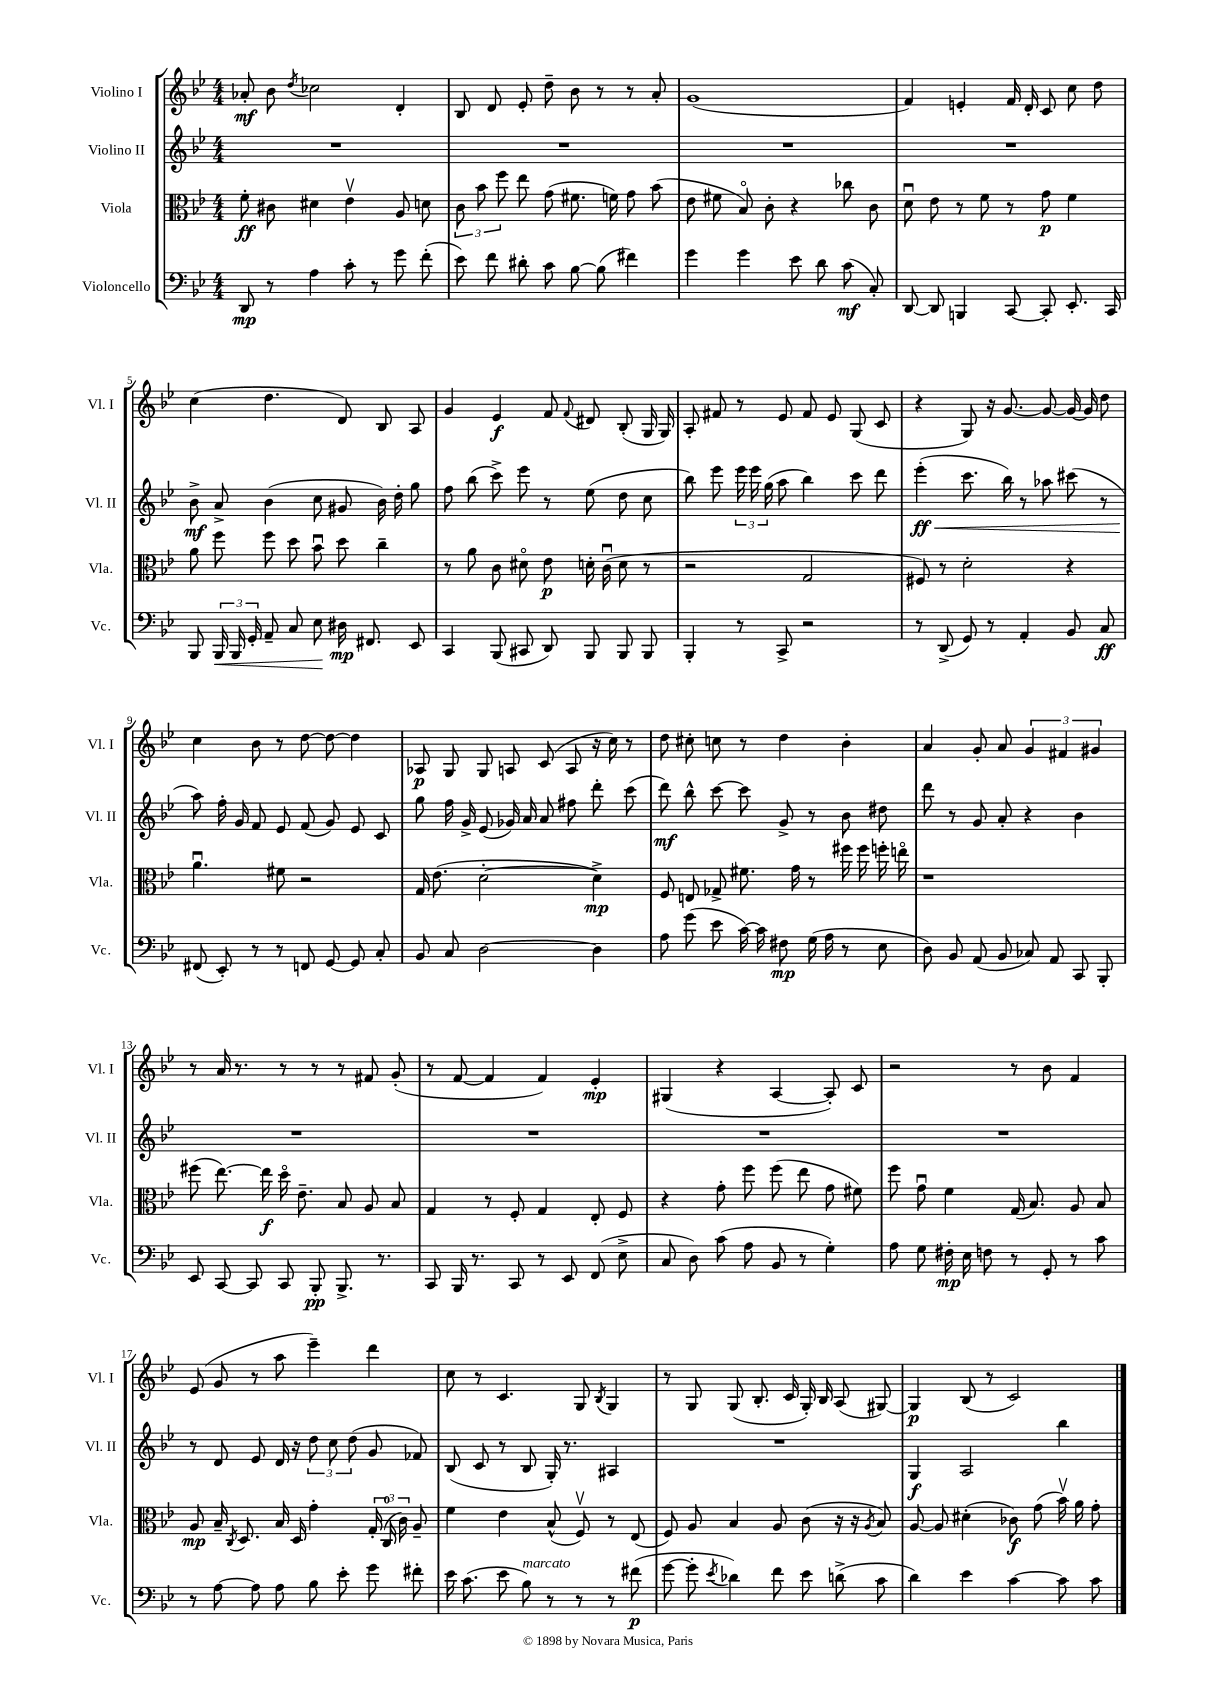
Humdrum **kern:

**kern	**dynam	**kern	**dynam	**kern	**dynam	**kern	**dynam
*part4	*part4	*part3	*part3	*part2	*part2	*part1	*part1
*staff4	*staff4	*staff3	*staff3	*staff2	*staff2	*staff1	*staff1
*I"Violoncello	*	*I"Viola	*	*I"Violino II	*	*I"Violino I	*
*I'Vc.	*	*I'Vla.	*	*I'Vl. II	*	*I'Vl. I	*
*clefF4	*	*clefC3	*	*clefG2	*	*clefG2	*
*k[b-e-]	*	*k[b-e-]	*	*k[b-e-]	*	*k[b-e-]	*
*M4/4	*	*M4/4	*	*M4/4	*	*M4/4	*
=1	=1	=1	=1	=1	=1	=1	=1
8DD/	mp	8f'\	ff	1r	.	8a-X'/	mf
8r	.	8c#X\	.	.	.	8b-\	.
.	.	.	.	.	.	8qdd/	.
4A\	.	4d#X\	.	.	.	2cc-X\	.
8c'\	.	4e-v\	.	.	.	.	.
8r	.	.	.	.	.	.	.
8g\	.	8A/	.	.	.	4d'/	.
(8f'\	.	8dn\	.	.	.	.	.
=2	=2	=2	=2	=2	=2	=2	=2
8e-\)	.	12c\	.	1r	.	8B-/	.
.	.	12b-\	.	.	.	.	.
8f\	.	.	.	.	.	8d/	.
.	.	12ff\	.	.	.	.	.
8d#X'\	.	8ee-\	.	.	.	8e-'/	.
8c\	.	(8g\	.	.	.	8dd~\	.
[8B-\	.	8.f#X\	.	.	.	8b-\	.
(8B-\]	.	.	.	.	.	8r	.
.	.	16fn\)	.	.	.	.	.
4f#X\)	.	8g\	.	.	.	8r	.
.	.	(8b-\	.	.	.	8a'/	.
=3	=3	=3	=3	=3	=3	=3	=3
4g\	.	8e-\	.	1r	.	(1g	.
.	.	8f#X\	.	.	.	.	.
4g\	.	8B-/)	.	.	.	.	.
.	.	8c'\	.	.	.	.	.
8e-\	.	4r	.	.	.	.	.
8d\	.	.	.	.	.	.	.
(8c\	mf	8cc-X\	.	.	.	.	.
8C'/)	.	8c\	.	.	.	.	.
=4	=4	=4	=4	=4	=4	=4	=4
[8DD/	.	8du\	.	1r	.	4f/)	.
8DD/]	.	8e-\	.	.	.	.	.
4BBBn/	.	8r	.	.	.	4en'/	.
.	.	8f\	.	.	.	.	.
[8CC/	.	8r	.	.	.	16f/	.
.	.	.	.	.	.	16d'/	.
8CC'/]	.	8g\	p	.	.	8c/	.
8.EE-'/	.	4f\	.	.	.	8cc\	.
.	.	.	.	.	.	8dd\	.
16CC/	.	.	.	.	.	.	.
!!LO:LB:g=z
=5	=5	=5	=5	=5	=5	=5	=5
8BBB-/	.	8a\	.	8b-^\	mf	(4cc\	.
!	!LO:HP:b	!	!	!	!	!	!
24BBB-/	<	8ff\	.	8a^/	.	.	.
24BBB-/	.	.	.	.	.	.	.
24GG'/	.	.	.	.	.	.	.
8AA~/	.	8ff\	.	(4b-\	.	4.dd\	.
8C/	.	8dd\	.	.	.	.	.
8E-\	.	8b-u\	.	8cc\	.	.	.
16D#X\	[ mp	8dd\	.	8g#X/	.	8d/)	.
8.FF#X/	.	.	.	.	.	.	.
.	.	4cc~\	.	16b-\)	.	8B-/	.
.	.	.	.	16dd'\	.	.	.
8EE-/	.	.	.	8gg\	.	8A/	.
=6	=6	=6	=6	=6	=6	=6	=6
4CC/	.	8r	.	8ff\	.	4g/	.
.	.	8a\	.	(8bb-\	.	.	.
(8BBB-/	.	8c\	.	8ccc^\)	.	4e-/	f
8CC#X/	.	8d#X\	.	8eee-\	.	.	.
8DD/)	.	8e-\	p	8r	.	8f/	.
.	.	.	.	.	.	8qqf/	.
8BBB-/	.	16dn'\	.	(8ee-\	.	8d#X/	.
.	.	(16cu\	.	.	.	.	.
8BBB-/	.	8d\	.	8dd\	.	(8B-'/	.
8BBB-/	.	8r	.	8cc\	.	16G/	.
.	.	.	.	.	.	16G/)	.
=7	=7	=7	=7	=7	=7	=7	=7
4BBB-'/	.	2r	.	8bb-\)	.	8A'/	.
.	.	.	.	8eee-\	.	8f#X/	.
8r	.	.	.	24eee-\	.	8r	.
.	.	.	.	24eee-\	.	.	.
.	.	.	.	(24gg\	.	.	.
8CC^/	.	.	.	8aa\	.	8e-/	.
2r	.	2G/	.	4bb-\)	.	8f#/	.
.	.	.	.	.	.	8e-/	.
.	.	.	.	8ccc\	.	(8G/	.
.	.	.	.	8ddd\	.	8c/	.
=8	=8	=8	=8	=8	=8	=8	=8
!	!	!	!	!	!LO:HP:b	!	!
8r	.	8F#X/)	.	(4eee-'\	< ff	4r	.
(8DD^/	.	8r	.	.	.	.	.
8GG/)	.	2d'\	.	8.ccc\	.	8G/)	.
8r	.	.	.	.	.	16r	.
.	.	.	.	16bb-\)	.	[8.g/	.
4AA'/	.	.	.	8r	.	.	.
.	.	.	.	8aa-X\	.	8g/_	.
8BB-/	.	4r	.	(8ccc#X\	.	16g/_	.
.	.	.	.	.	.	16g/]	.
8C/	ff	.	.	8r	.	8dd\	.
!!LO:LB:g=z
=9	=9	=9	=9	=9	=9	=9	=9
(8FF#X/	.	4.au\	.	8aa\)	.	4cc\	.
8EE-'/)	.	.	.	16ff'\	[	.	.
.	.	.	.	16g/	.	.	.
8r	.	.	.	8f/	.	8b-\	.
8r	.	8f#X\	.	8e-/	.	8r	.
8FFn/	.	2r	.	(8f/	.	[8dd\	.
[8GG/	.	.	.	8g/)	.	8dd\_	.
8GG/]	.	.	.	8e-/	.	4dd\]	.
8C'/	.	.	.	8c/	.	.	.
=10	=10	=10	=10	=10	=10	=10	=10
8BB-/	.	16G/	.	8gg\	.	8A-X/	p
.	.	(8.e-\	.	.	.	.	.
8C/	.	.	.	16ff\	.	8G/	.
.	.	.	.	16g^/	.	.	.
[2D\	.	[2d'\	.	(8e-/	.	8G/	.
.	.	.	.	16g-X/)	.	8An/	.
.	.	.	.	16a/	.	.	.
.	.	.	.	8a/	.	(8c/	.
.	.	.	.	8ff#X\	.	8A/	.
4D\]	.	4d^\])	mp	8ddd'\	.	16r	.
.	.	.	.	.	.	16cc\)	.
.	.	.	.	(8ccc\	.	8r	.
=11	=11	=11	=11	=11	=11	=11	=11
8A\	.	8F/	.	8ddd\)	mf	8dd\	.
(8g\	.	8En/	.	8bb-^^\	.	8cc#X'\	.
8e-\	.	8G-X^/	.	[8ccc\	.	8ccn\	.
[16c\)	.	8.f#X\	.	8ccc\]	.	8r	.
16c\]	.	.	.	.	.	.	.
8F#X\	mp	.	.	8g^/	.	4dd\	.
.	.	16g\	.	.	.	.	.
(16G\	.	8r	.	8r	.	.	.
16A\	.	.	.	.	.	.	.
8r	.	16ff#X\	.	8b-\	.	4b-'\	.
.	.	16ff#\	.	.	.	.	.
8E-\	.	16ffn'\	.	8dd#X\	.	.	.
.	.	16een\	.	.	.	.	.
=12	=12	=12	=12	=12	=12	=12	=12
8D\)	.	1r	.	8ddd\	.	4a/	.
8BB-/	.	.	.	8r	.	.	.
(8AA/	.	.	.	8g/	.	8g'/	.
8BB-/	.	.	.	8a'/	.	8a/	.
8C-X/)	.	.	.	4r	.	6g/	.
8AA/	.	.	.	.	.	.	.
.	.	.	.	.	.	6f#X/	.
8CC/	.	.	.	4b-\	.	.	.
.	.	.	.	.	.	6g#X/	.
8BBB-'/	.	.	.	.	.	.	.
!!LO:LB:g=z
=13	=13	=13	=13	=13	=13	=13	=13
8EE-/	.	(8ff#X\	.	1r	.	8r	.
[8CC/	.	[8.ee-\)	.	.	.	16a/	.
.	.	.	.	.	.	8.r	.
8CC/]	.	.	.	.	.	.	.
.	.	16ee-\]	f	.	.	.	.
8CC/	.	16dd\	.	.	.	8r	.
.	.	8.e-~\	.	.	.	.	.
8BBB-'/	pp	.	.	.	.	8r	.
8.BBB-^/	.	8B-/	.	.	.	8r	.
.	.	8A/	.	.	.	8f#X/	.
8.r	.	.	.	.	.	.	.
.	.	8B-/	.	.	.	(8g'/	.
=14	=14	=14	=14	=14	=14	=14	=14
8CC/	.	4G/	.	1r	.	8r	.
16BBB-/	.	.	.	.	.	[8f/	.
8.r	.	.	.	.	.	.	.
.	.	8r	.	.	.	4f/]	.
8CC/	.	8F'/	.	.	.	.	.
8r	.	4G/	.	.	.	4f/)	.
8EE-/	.	.	.	.	.	.	.
(8FF/	.	8E-'/	.	.	.	4e-'/	mp
8E-^\	.	8F/	.	.	.	.	.
=15	=15	=15	=15	=15	=15	=15	=15
8C/	.	4r	.	1r	.	(4G#X/	.
8D\)	.	.	.	.	.	.	.
(8c\	.	8g'\	.	.	.	4r	.
8A\	.	8ff\	.	.	.	.	.
8BB-/	.	(8ff\	.	.	.	[4A/	.
8r	.	8ee-\	.	.	.	.	.
4G'\)	.	8g\	.	.	.	8A'/])	.
.	.	8f#X\)	.	.	.	8c/	.
=16	=16	=16	=16	=16	=16	=16	=16
8A\	.	8ff\	.	1r	.	2r	.
8G\	.	8gu\	.	.	.	.	.
16F#X'\	mp	4f\	.	.	.	.	.
16E-\	.	.	.	.	.	.	.
8Fn\	.	.	.	.	.	.	.
8r	.	(16G/	.	.	.	8r	.
.	.	8.B-/)	.	.	.	.	.
8GG'/	.	.	.	.	.	8b-\	.
8r	.	8A/	.	.	.	4f/	.
8c\	.	8B-/	.	.	.	.	.
!!LO:LB:g=z
=17	=17	=17	=17	=17	=17	=17	=17
8r	.	8A/	mp	8r	.	(8e-/	.
[8A\	.	16B-~/	.	8d/	.	8g/	.
.	.	8qC/	.	.	.	.	.
.	.	8.D/	.	.	.	.	.
8A\]	.	.	.	8e-/	.	8r	.
8A\	.	16B-/	.	16d/	.	8aa\	.
.	.	16D/	.	16r	.	.	.
8B-\	.	4g'\	.	12dd\	.	4eee-~\)	.
.	.	.	.	12cc\	.	.	.
8e-'\	.	.	.	.	.	.	.
.	.	.	.	(12dd\	.	.	.
8g\	.	24G'/	.	8g/	.	4ddd\	.
.	.	(24C/	.	.	.	.	.
.	.	24c\)	.	.	.	.	.
8f#X'\	.	8A~/	.	8f-X/)	.	.	.
=18	=18	=18	=18	=18	=18	=18	=18
16e-\	.	4f\	.	(8B-/	.	8cc\	.
(8.c\	.	.	.	.	.	.	.
.	.	.	.	8c/	.	8r	.
8e-\	.	4e-\	.	8r	.	4.c/	.
!LO:TX:a:i:t=marcato	!	!	!	!	!	!	!
8B-\)	.	.	.	8B-/	.	.	.
8r	.	(8B-^^/	.	16G'/)	.	.	.
.	.	.	.	8.r	.	.	.
8r	.	8Fv/)	.	.	.	8G/	.
.	.	.	.	.	.	8qB-/	.
8r	.	8r	.	4A#X/	.	4G/	.
(8f#X\	p	(8E-/	.	.	.	.	.
=19	=19	=19	=19	=19	=19	=19	=19
[8g\	.	8F/)	.	1r	.	8r	.
8g'\]	.	8A/	.	.	.	8G/	.
8qe-/	.	.	.	.	.	.	.
4d-X\)	.	4B-/	.	.	.	(8G/	.
.	.	.	.	.	.	8.B-'/	.
8f\	.	8A/	.	.	.	.	.
.	.	.	.	.	.	16c/	.
8e-\	.	(8c\	.	.	.	16G'/)	.
.	.	.	.	.	.	16B-/	.
(8dn^\	.	16r	.	.	.	(8A/	.
.	.	16r	.	.	.	.	.
.	.	8qA/	.	.	.	.	.
8c\	.	8B-/)	.	.	.	[8G#X/)	.
=20	=20	=20	=20	=20	=20	=20	=20
4d\)	.	[8A/	.	4G/	f	4G#/]	p
.	.	8A/]	.	.	.	.	.
4e-\	.	(4d#X'\	.	2A/	.	(8B-/	.
.	.	.	.	.	.	8r	.
[4c\	.	8c-X\)	f	.	.	2c/)	.
.	.	(8g\	.	.	.	.	.
8c\]	.	16b-v\)	.	4bb-\	.	.	.
.	.	16a\	.	.	.	.	.
8c\	.	8g'\	.	.	.	.	.
==	==	==	==	==	==	==	==
*-	*-	*-	*-	*-	*-	*-	*-
